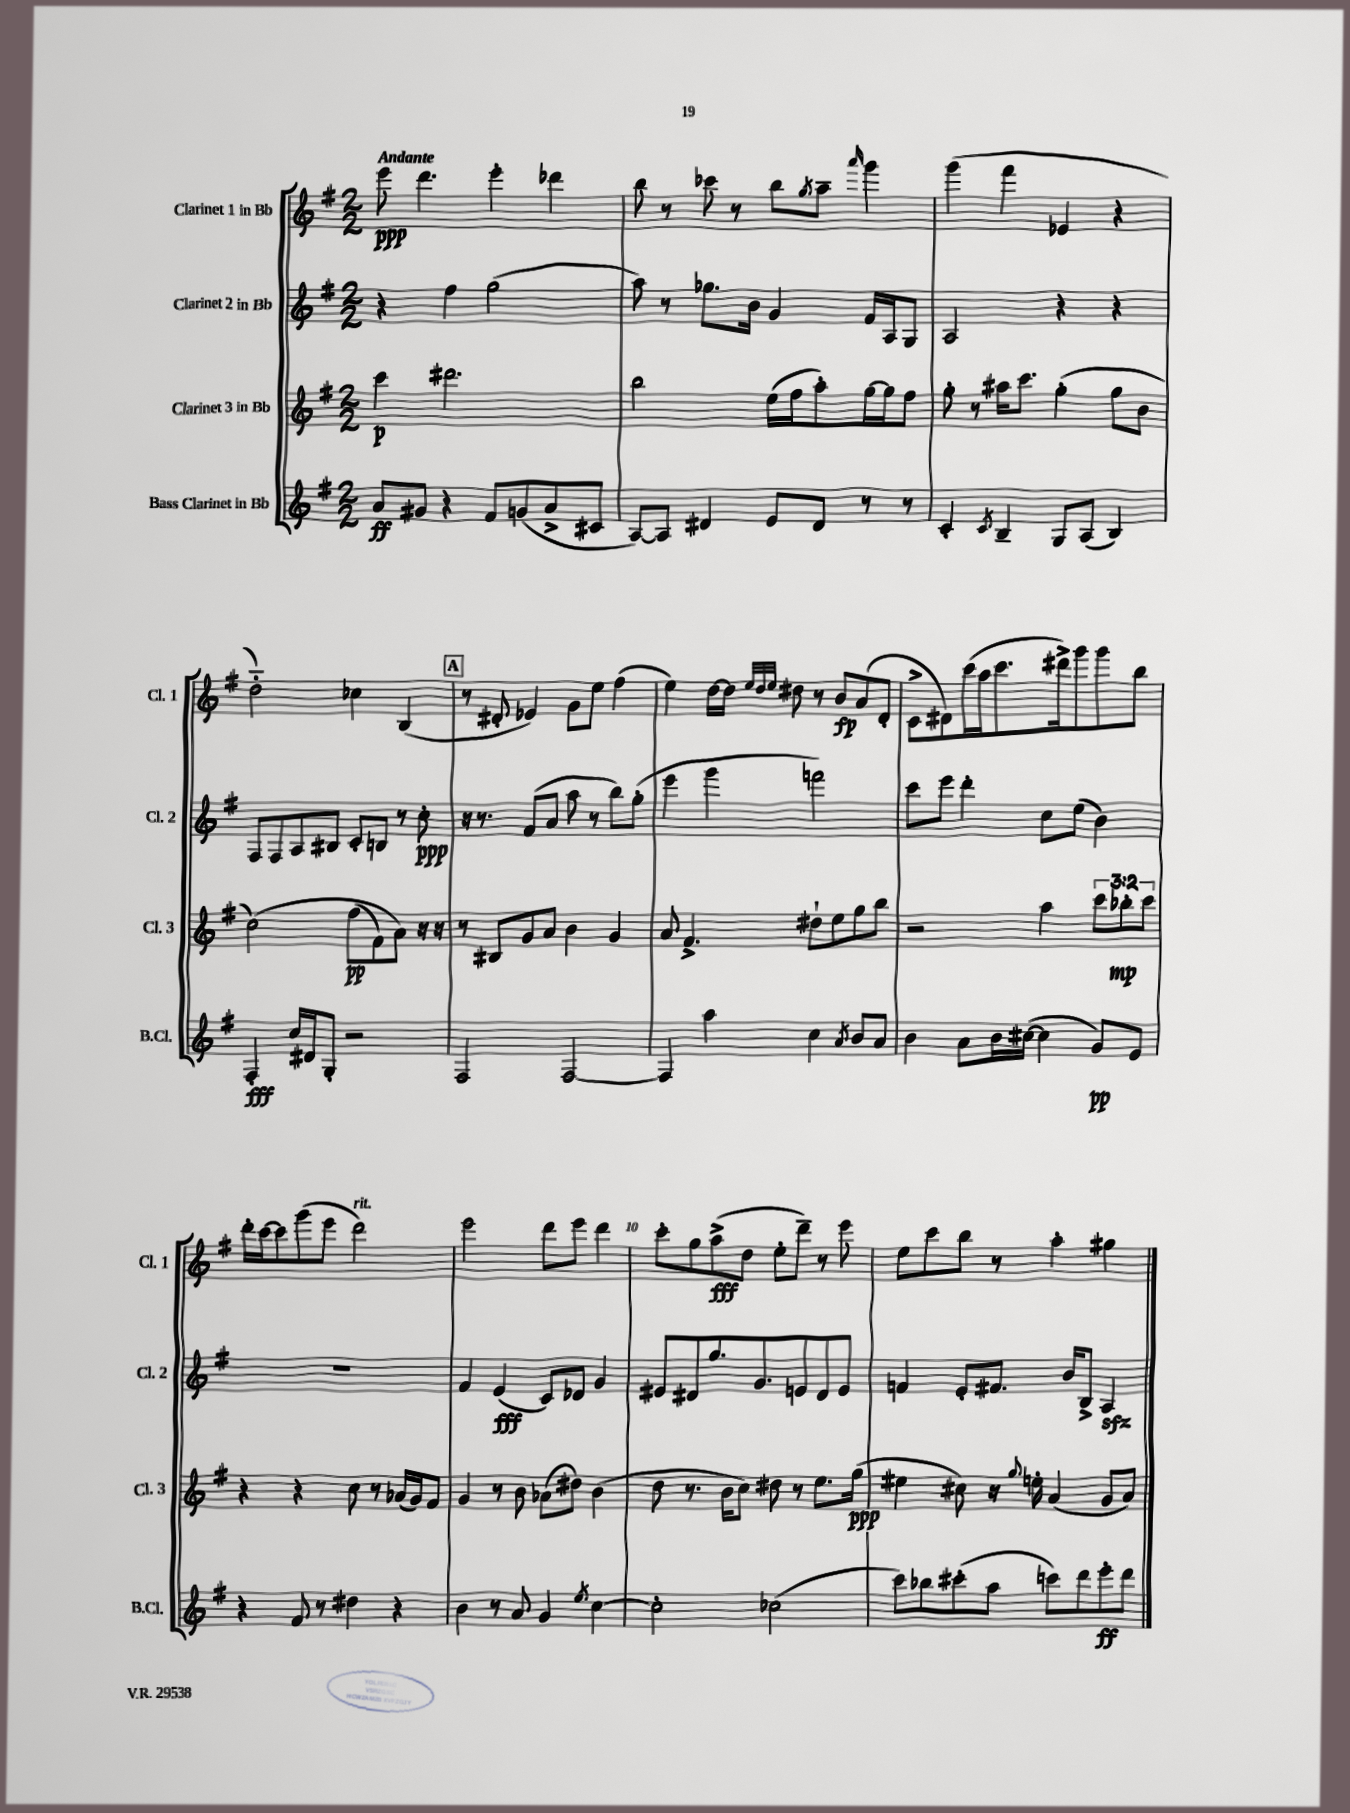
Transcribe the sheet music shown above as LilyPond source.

<<
\new StaffGroup <<
\new Staff = "s0" \with { instrumentName = "Clarinet 1 in Bb" shortInstrumentName = "Cl. 1" } {
    \clef treble \key g \major \numericTimeSignature \time 2/2 \tempo "Andante"
    e'''8\ppp d'''4. e'''4-. des'''4 |
    b''8 r8 ces'''8 r8 b''8 \acciaccatura { g''8 } a''8-- \grace { a'''16 } g'''4 |
    g'''4( fis'''4 ees'4 r4 |
    d''2-_) ces''4 b4( |
    \mark \markup { \box "A" } r8 dis'8-. ees'4) g'8 e''8 fis''4( |
    e''4) d''16~ d''16 \grace { e''32 d''32 e''32 } dis''8 r8 b'8\fp a'8( d'8-. |
    c'8-> dis'8) c'''16( a''16 c'''8. dis'''16->) g'''8 g'''8 b''8 |
    d'''16-. c'''16~ c'''8 g'''8( e'''8 d'''2^\markup { \italic "rit." }) |
    e'''2 d'''8 e'''8 d'''4 |
    c'''8-. g''8 a''8->\fff( d''8 e''8-. d'''8--) r8 e'''8 |
    e''8 c'''8 b''8 r8 a''4-. gis''4 \bar "|." |
}
\new Staff = "s1" \with { instrumentName = "Clarinet 2 in Bb" shortInstrumentName = "Cl. 2" } {
    \clef treble \key g \major \numericTimeSignature \time 2/2
    r4 fis''4 g''2( |
    a''8) r8 ges''8. b'16 g'4 fis'16 a16 g8 |
    a2 r4 r4 |
    fis8 fis8 a8 bis8 c'8-. b8 r8 c''8-.\ppp |
    \mark \markup { \box "A" } r16 r8. fis'8( a'8 a''8 r8 b''8) g''8-.( |
    e'''4 g'''4 f'''2) |
    c'''8 e'''8 d'''4-. c''8 e''8( b'4) |
    R1 |
    fis'4 e'4\fff( c'8) des'8 g'4 |
    eis'8 dis'8 g''8. g'8. e'8 dis'8 e'8 |
    f'4 e'8-. fis'8. b'16 b8-> a4\sfz \bar "|." |
}
\new Staff = "s2" \with { instrumentName = "Clarinet 3 in Bb" shortInstrumentName = "Cl. 3" } {
    \clef treble \key g \major \numericTimeSignature \time 2/2 \override Staff.TupletNumber.text = #tuplet-number::calc-fraction-text
    c'''4\p dis'''2. |
    b''2 e''16( fis''16 a''8-.) g''16~ g''16 fis''8 |
    g''8-. r8 ais''16 c'''8. g''4-.( g''8 b'8 |
    c''2)\( fis''8\pp( fis'8) a'8\) r16 r16 |
    \mark \markup { \box "A" } r8 bis8 g'8 a'8 b'4 g'4 |
    a'8 fis'4.-> dis''8-! e''8 g''8 b''8 |
    r2 a''4 \tuplet 3/2 { c'''8 bes''8-.\mp c'''8 } |
    r4 r4 c''8 r8 aes'16( g'16) fis'8 |
    g'4 r8 b'8 aes'8( dis''8) b'4( |
    d''8 r8. b'16 c''8) dis''8 r8 e''8. g''16\ppp( |
    eis''4 cis''8) r16 \appoggiatura { g''8 } e''16-. a'4( g'8 a'8) \bar "|." |
}
\new Staff = "s3" \with { instrumentName = "Bass Clarinet in Bb" shortInstrumentName = "B.Cl." } {
    \clef treble \key g \major \numericTimeSignature \time 2/2
    a'8\ff gis'8 r4 fis'8 g'8( a'8-> cis'8 |
    a8~) a8 dis'4 e'8 dis'8 r8 r8 |
    c'4-. \acciaccatura { c'8 } b4-- g8 a8( b4) |
    fis4-.\fff c''16 dis'16 g8-. r2 |
    \mark \markup { \box "A" } fis2 fis2~ |
    fis4 a''4 c''4 \acciaccatura { a'8 } b'8 a'8 |
    b'4 a'8 b'16 cis''16~( cis''4 g'8\pp) e'8 |
    r4 fis'8 r8 dis''4 r4 |
    b'4 r8 a'8 g'4 \acciaccatura { e''8 } c''4~ |
    c''2-. ces''2( |
    c'''8) bes''8 cis'''8-.( a''8 c'''8) d'''8 e'''8-.\ff d'''8 \bar "|." |
}
>>
>>
\layout { \context { \Score \override BarNumber.break-visibility = ##(#f #t #t) barNumberVisibility = #(every-nth-bar-number-visible 5) } }
